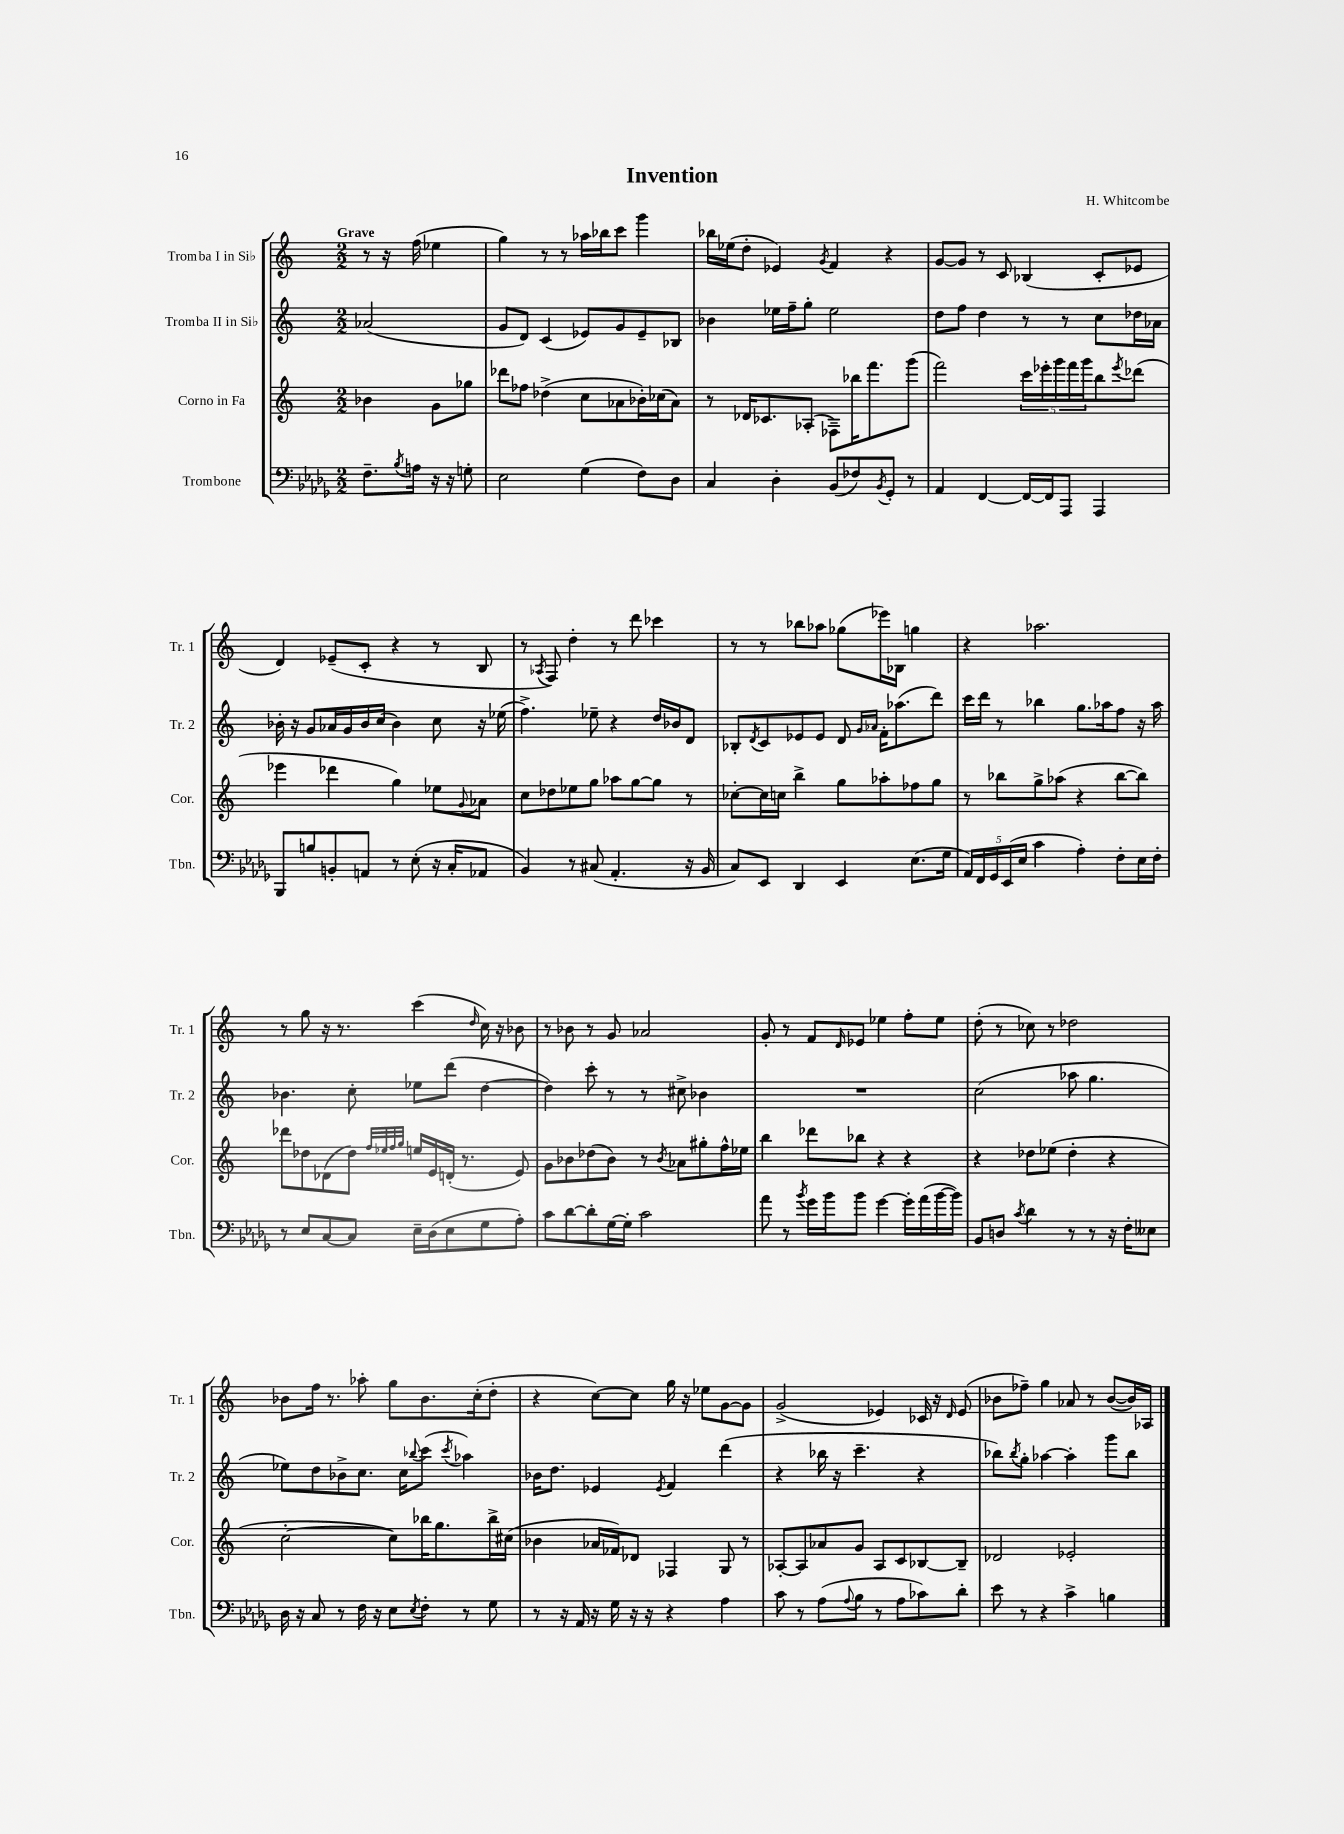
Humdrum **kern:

**kern	**kern	**kern	**kern
*staff4	*staff3	*staff2	*staff1
*clefF4	*clefG2	*clefG2	*clefG2
*k[b-e-a-d-g-]	*k[]	*k[]	*k[]
*M2/2	*M2/2	*M2/2	*M2/2
8.F~	4b-	(2a-	8r
.	.	.	16r
8qB-	.	.	.
16A	.	.	(16ff
16r	8g	.	4ee-
16r	.	.	.
8G'	8gg-	.	.
=	=	=	=
2E-	8ddd-	8g	4gg)
.	8ff-	8d)	.
.	(4dd-^	(4c	8r
.	.	.	8r
(4G-	8cc	8e-)	16aa-
.	.	.	16bb-
.	8a-	8g	8ccc
8F)	16b-')	8e-~	4ggg
.	(16cc-	.	.
8D-	8a-)	8B-	.
=	=	=	=
4C	8r	4b-	16bb-
.	.	.	(16ee-
.	16d-	.	8dd'
.	8.c-	.	.
4D-'	.	16ee-	4e-)
.	.	16ff~	.
.	(8A-'	8gg'	.
.	.	.	8qg
(8BB-	8F-~)	2ee-	4f
8F-)	16bb-	.	.
.	8.fff	.	.
8qBB-	.	.	.
8GG-'	.	.	4r
8r	(8ggg	.	.
=	=	=	=
4AA-	2fff)	8dd	[8g
.	.	8ff	8g]
[4FF	.	4dd	8r
.	.	.	8c
16FF_	20ccc	8r	(4B-
.	20eee-'	.	.
16FF]	.	.	.
.	20ggg	.	.
8AAA-	.	8r	.
.	20fff	.	.
.	20ggg	.	.
4AAA-	8bb	8cc	8c'
.	8qeee-	.	.
.	(8ddd-	16dd-	8e-
.	.	16a-	.
=	=	=	=
8BBB-	4eee-	16b-'	4d)
.	.	16r	.
8B	.	8g	.
8BB'	4ddd-	16a-	(8e-~
.	.	16g	.
8AA	.	16b-	8c'
.	.	(16cc	.
8r	4gg)	4b-)	4r
(8E-'	.	.	.
16r	8ee-	8cc	8r
16C'	.	.	.
.	8qqg	.	.
8AA-	8a-	16r	8B
.	.	(16ee-	.
=	=	=	=
4BB-)	8cc	4.ff^)	8r
.	.	.	8qA-
.	8dd-	.	8F)
8r	8ee-	.	4dd'
(8C#	8gg	8ee-~	.
4.AA-'	8aa-	4r	8r
.	[8gg	.	8ddd
.	8gg]	16dd	4ccc-
.	.	16b-	.
16r	8r	8d	.
16BB-	.	.	.
=	=	=	=
8C)	[8cc-'	8B-'	8r
.	.	8qd	.
8EE-	16cc-]	8c	8r
.	16cc	.	.
4DD-	4bb^	8e-	8bb-
.	.	8e-	8aa-
4EE-	8gg	8d	(8gg-
.	.	16qqg	.
.	.	16qqa-	.
.	8aa-'	16f'	16eee-)
.	.	(8.aa-	16B-
(8.E-	8ff-	.	4gg
.	8gg	8ddd)	.
16G-	.	.	.
=	=	=	=
20AA-)	8r	16ccc	4r
20FF	.	.	.
.	.	16ddd	.
20GG-	.	.	.
.	8bb-	8r	.
(20EE-	.	.	.
20E-	.	.	.
4c	8gg^	4bb-	2.aa-
.	(8aa-	.	.
4A-')	4r	8.gg	.
.	.	16aa-	.
8F'	[8bb-	8ff	.
16E-	8bb-])	16r	.
16F'	.	16aa-	.
=	=	=	=
8r	8ddd-	4.b-	8r
8E-	8dd-	.	8gg
[8C	(8d-	.	16r
.	.	.	8.r
8C]	8dd-)	8cc'	.
.	32qqff	.	.
.	32qqee-	.	.
.	32qqff	.	.
.	32qqgg	.	.
16E-~	16ee	8ee-	(4ccc
(16D-	16e	.	.
8E-	(16d'	(8ddd	.
.	8.r	.	.
.	.	.	16qqdd
8G-	.	[4dd	16cc)
.	.	.	16r
8A-')	8e)	.	8b-
=	=	=	=
8c	8g	4dd])	8r
[8d-	8b-	.	8b-
8d-']	(8dd-	8ccc'	8r
[16G-	8b-)	8r	8g
16G-']	.	.	.
2c	8r	8r	2a-
.	8qb-	.	.
.	8a-	8cc#^	.
.	8gg#'	4b-	.
.	16ff^^	.	.
.	16ee-	.	.
=	=	=	=
8a-	4bb	1r	8g'
8r	.	.	8r
8qb-	.	.	.
16g-	8ddd-	.	8f
16b-	.	.	.
.	.	.	16qqd
8b-	8bb-	.	8e-
[4g-	4r	.	4ee-
16g-']	4r	.	8ff'
(16a-	.	.	.
[16b-	.	.	8ee-
16b-])	.	.	.
=	=	=	=
8BB-	4r	(2cc	(8dd'
8D	.	.	8r
8qc	.	.	.
4d-	8dd-	.	8cc-)
.	(8ee-	.	8r
8r	4dd-'	8aa-	2dd-
8r	.	4.gg	.
16r	4r	.	.
16F'	.	.	.
8E--	.	.	.
=	=	=	=
16D-	[2cc'	8ee-)	8b-
16r	.	.	.
8C	.	8dd	16ff
.	.	.	8.r
8r	.	8b-^	.
16F	.	8.cc	8aa-'
16r	.	.	.
8E-	8cc])	.	8gg
.	.	16cc	.
8qE-	.	8qqbb-	.
8F'	16bb-	(8ccc	8.b-
.	8.gg	.	.
.	.	8qccc	.
8r	.	4aa-)	.
.	.	.	(16cc'
8G-	16bb-^	.	8dd'
.	(16cc#	.	.
=	=	=	=
8r	4b-	16b-	4r
.	.	8.dd	.
16r	.	.	.
16AA-	.	.	.
16r	16a-	4e-	[8cc)
16G-	16f-)	.	.
16r	8d-	.	8cc]
16r	.	.	.
.	.	8qe-	.
4r	4F-	4f	16gg
.	.	.	16r
.	.	.	8ee-
4A-	8G	(4ddd	[8g
.	8r	.	8g]
=	=	=	=
8c	[8A-'	4r	(2g^
8r	8A-]	.	.
(8A-	8a-	16bb-	.
.	.	16r	.
8qqA-	.	.	.
8B-	8g	4.ccc~	.
8r	8A-	.	4e-)
8A-	8c	.	.
8c-)	[8B-	4r	16c-
.	.	.	16r
.	.	.	16qqd
8d-'	8B-~]	.	(8e-
=	=	=	=
8e-	2d-	8bb-)	8b-
.	.	8qbb-	.
8r	.	8gg'	8ff-~)
4r	.	[4aa-	4gg
4c^	2e-'	4aa-']	8a-
.	.	.	8r
4B	.	8ggg	([8b-
.	.	8bb-	16b-])
.	.	.	16A-
==	==	==	==
*-	*-	*-	*-
